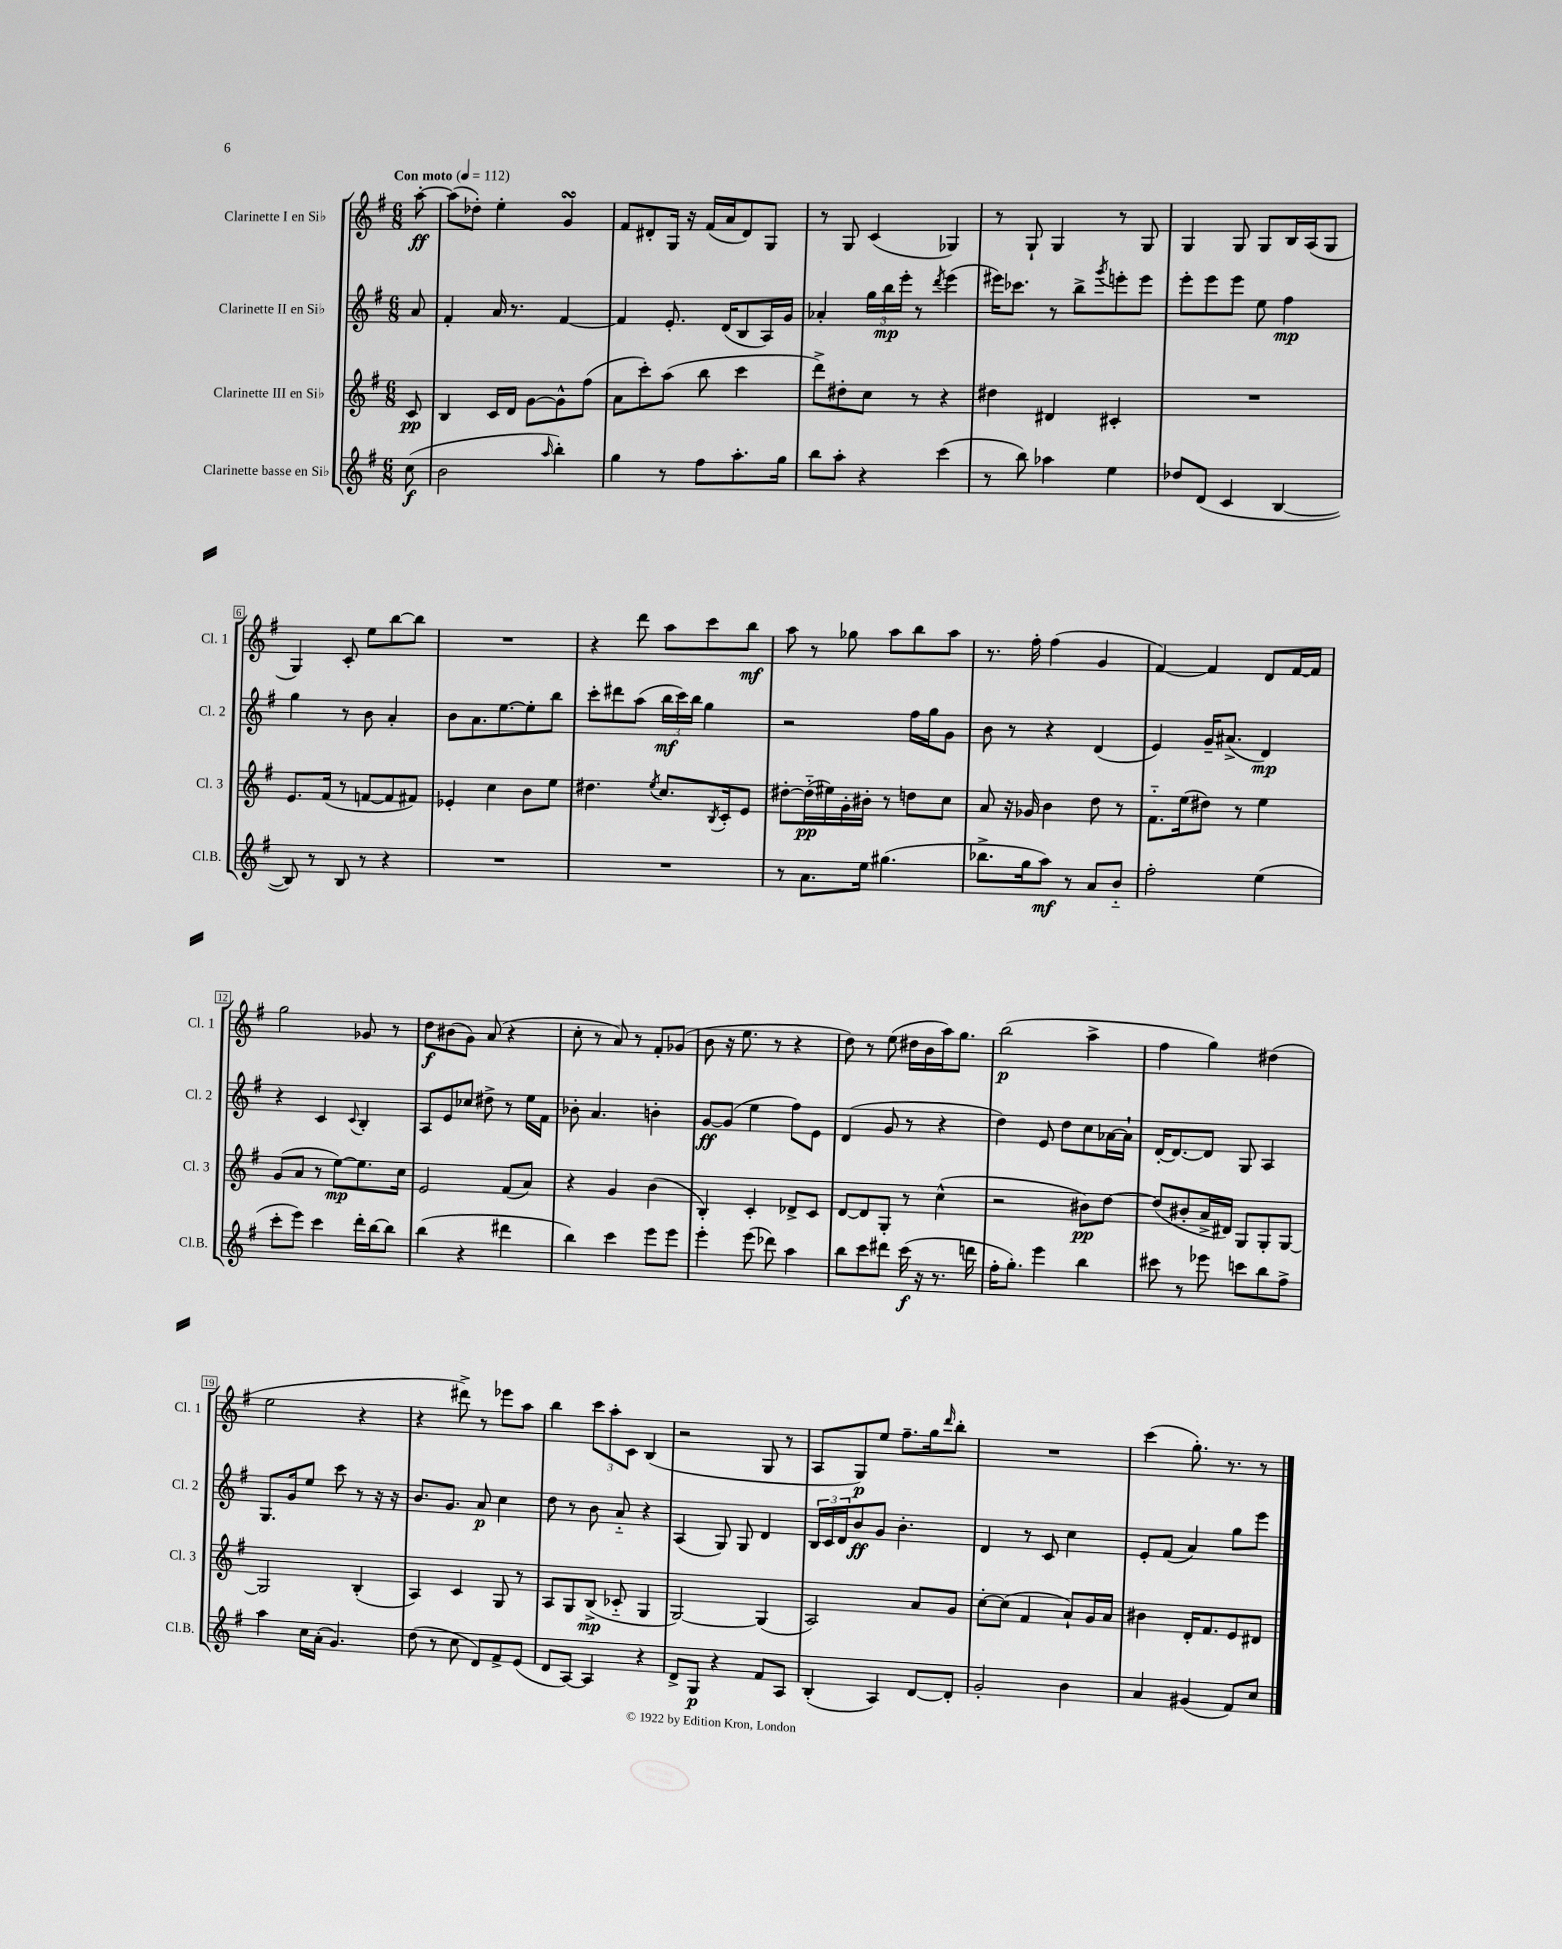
<<
\new StaffGroup <<
\new Staff = "s0" \with { instrumentName = "Clarinette I en Sib" shortInstrumentName = "Cl. 1" } {
    \clef treble \key g \major \numericTimeSignature \time 6/8 \partial 8 \tempo "Con moto" 4 = 112
    a''8~-.\ff |
    a''8( des''8-.) e''4-. g'4\turn |
    fis'8 dis'8-. g16 r16 fis'16( a'16 dis'8) g8 |
    r8 g8 c'4( ges4) |
    r8 g8-! g4 r8 g8 |
    g4 g8 g8 b16 a16( g8 |
    g4) c'8-. e''8 b''8~ b''8 |
    R2. |
    r4 d'''8 a''8 c'''8 b''8\mf |
    a''8 r8 ges''8 a''8 b''8 a''8 |
    r8. fis''16-. fis''4( g'4 |
    fis'4~) fis'4 d'8 fis'16~ fis'16 |
    g''2 ges'8 r8 |
    d''8\f bis'8( g'8) a'8( r4 |
    c''8-. r8 a'8) r8 fis'8-. ges'8( |
    b'8 r16 e''8. r8 r4 |
    d''8) r8 e''8( dis''16 b'16 a''16) g''8. |
    b''2\p( a''4-> |
    fis''4 g''4) dis''4( |
    e''2 r4 |
    r4 dis'''8->) r8 ees'''8 a''8 |
    b''4 \tuplet 3/2 { c'''8 a''8-. c'8 } b4( |
    r2 g8 r8 |
    a8 g8\p) e''8 fis''8.-- g''16 \grace { d'''16 } b''8-. |
    R2. |
    c'''4( g''8.-.) r8. r8 \bar "|." |
}
\new Staff = "s1" \with { instrumentName = "Clarinette II en Sib" shortInstrumentName = "Cl. 2" } {
    \clef treble \key g \major \numericTimeSignature \time 6/8 \partial 8
    a'8 |
    fis'4-. a'16 r8. fis'4~ |
    fis'4 e'8.-. d'16( b8 a16) g'16 |
    aes'4-. \tuplet 3/2 { g''16 b''16\mp e'''16-. } r8 \acciaccatura { d'''8 } e'''4( |
    eis'''16) ces'''8. r8 b''8-> \acciaccatura { g'''8 } e'''8-. e'''8 |
    e'''8-. e'''8 e'''8 e''8 fis''4\mp |
    g''4 r8 b'8 a'4-. |
    b'8 a'8. e''8.~ e''8-. b''8 |
    c'''8-. dis'''8 a''8( \tuplet 3/2 { b''16\mf c'''16) b''16 } g''4 |
    r2 fis''16 g''16 g'8 |
    b'8 r8 r4 d'4( |
    e'4) g'16-- ais'8.->( d'4\mp) |
    r4 c'4 \appoggiatura { c'8 } b4-. |
    a8 e'8 ces''8 dis''8-> r8 e''16 fis'16 |
    bes'8-. a'4. b'4-. |
    g'8~\ff g'8( e''4 fis''8) e'8 |
    d'4( g'8 r8 r4 |
    d''4) e'8 d''8 c''8 aes'16~ aes'16-! |
    d'16~-. d'8.~ d'8 g8 a4 |
    g8. g'16 e''8 c'''8 r8 r16 r16 |
    b'8. g'8. a'8\p c''4 |
    d''8 r8 b'8 a'8-_ r4 |
    a4( g8) g8 d'4 |
    \tuplet 3/2 { b16 c'16 d'16 } b'8\ff g'8 b'4.-. |
    d'4 r8 c'8 c''4 |
    e'8-. fis'8( a'4) g''8 e'''8 \bar "|." |
}
\new Staff = "s2" \with { instrumentName = "Clarinette III en Sib" shortInstrumentName = "Cl. 3" } {
    \clef treble \key g \major \numericTimeSignature \time 6/8 \partial 8
    c'8\pp |
    b4 c'16 d'16 g'8~ g'8-^ fis''8( |
    a'8 c'''8-.) a''8( b''8 c'''4 |
    d'''8->) dis''8-. c''8 r8 r4 |
    dis''4 dis'4 cis'4-. |
    R2. |
    e'8. fis'16( r8 f'8~ f'8 fis'8) |
    ees'4-. c''4 b'8 e''8 |
    dis''4. \acciaccatura { e''8 } c''8. \acciaccatura { b8 } c'16-. e'8 |
    dis''8~-. dis''16-_\pp( eis''16) g'16-. bis'16-. r8 d''8 c''8 |
    a'8 r16 ges'16 b'4 d''8 r8 |
    fis'8.-_ e''16( dis''8) r8 e''4 |
    g'8( a'8 r8 e''8~\mp) e''8. c''16 |
    e'2 fis'8( a'8) |
    r4 g'4 b'4( |
    b4-.) c'4-. des'8-> c'8 |
    d'8~ d'8 g8-. r8 c''4-^( |
    r2 bis'8\pp) d''8~ |
    d''8( bis'8-. a'16-> dis'16) g8 g8-. g8~ |
    g2 b4-.( |
    a4) c'4 g8 r8 |
    a8 g8 b8->\mp( ces'8-_ g4 |
    g2~) g4( |
    a2) a'8 g'8 |
    c''8~-. c''8( fis'4 a'8-!) g'16 a'16 |
    bis'4 d'16-. fis'8. e'8 dis'8 \bar "|." |
}
\new Staff = "s3" \with { instrumentName = "Clarinette basse en Sib" shortInstrumentName = "Cl.B." } {
    \clef treble \key g \major \numericTimeSignature \time 6/8 \partial 8
    c''8\f( |
    b'2 \grace { a''16 } b''4-.) |
    g''4 r8 fis''8 a''8.-. g''16 |
    b''8 a''8-. r4 c'''4( |
    r8 b''8) aes''4 e''4 |
    des''8 d'8( c'4 b4~ |
    b8) r8 b8 r8 r4 |
    R2. |
    R2. |
    r8 a'8. e''16 gis''4.( |
    bes''8.-> g''16 a''8\mf) r8 a'8 b'8-_ |
    fis''2-. e''4( |
    c'''8-. e'''8) c'''4 d'''16-. b''16~ b''8 |
    b''4( r4 dis'''4 |
    b''4) c'''4 e'''8 e'''8 |
    e'''4-. e'''8( des'''8) a''4 |
    b''8 c'''8 dis'''8 c'''16\f( r16 r8. d'''16 |
    fis''16-. g''8.-.) e'''4 b''4 |
    cis'''8 r8 ees'''8 c'''8 b''8 fis''8-> |
    a''4 c''16 a'16-.( g'4.) |
    d''8( r8 c''8 d'8) fis'8-> e'8( |
    d'8 a8~) a4 r4 |
    d'8-> g8\p r4 fis'8 a8 |
    b4-.( a4) d'8~ d'8-. |
    g'2-. b'4 |
    a'4 gis'4( fis'8) c''8 \bar "|." |
}
>>
>>
\layout { \context { \Score \override BarNumber.stencil = #(make-stencil-boxer 0.1 0.3 ly:text-interface::print) } }
